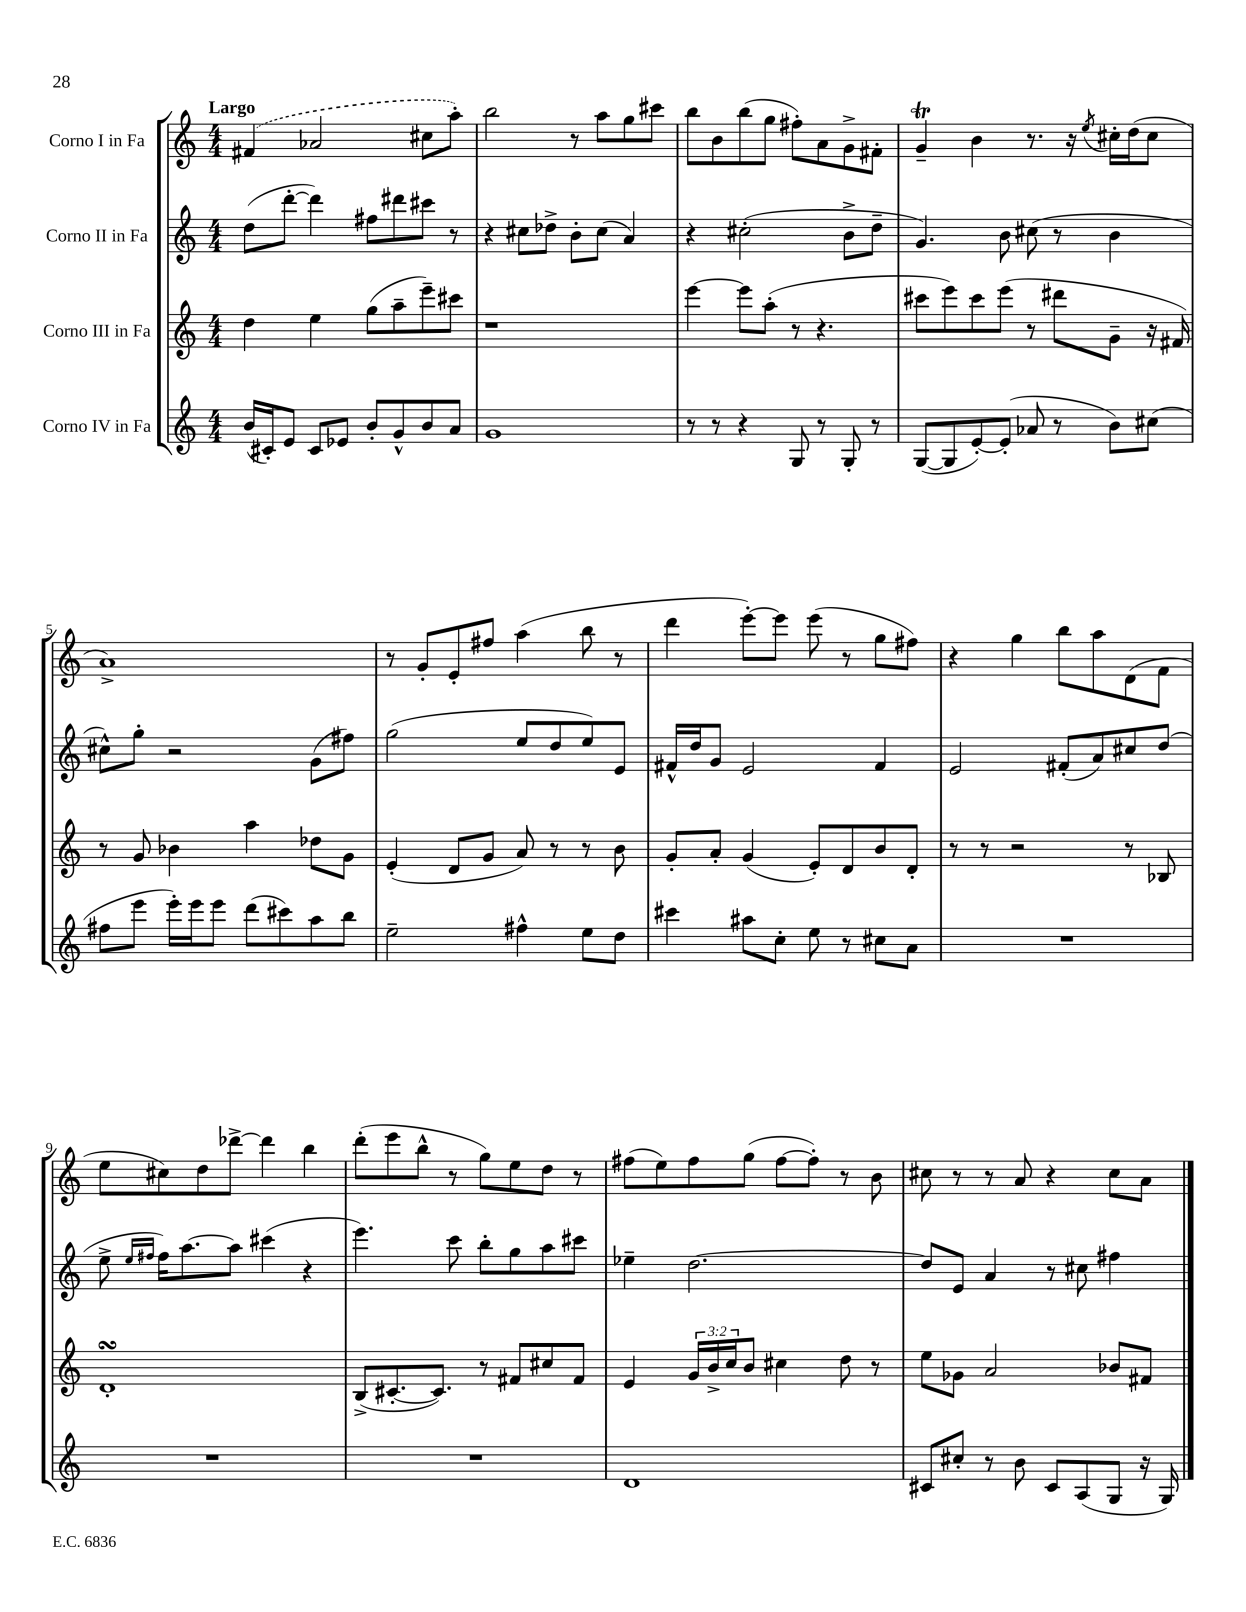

**kern	**kern	**kern	**kern
*part4	*part3	*part2	*part1
*staff4	*staff3	*staff2	*staff1
*I"Corno IV in Fa	*I"Corno III in Fa	*I"Corno II in Fa	*I"Corno I in Fa
*clefG2	*clefG2	*clefG2	*clefG2
*k[]	*k[]	*k[]	*k[]
*M4/4	*M4/4	*M4/4	*M4/4
=1	=1	=1	=1
!	!	!	!LO:TX:a:B:t=Largo
(16b/LL	4dd\	(8dd\L	(4f#X/
16c#X'/J)	.	.	.
8e/J	.	[8ddd'\J	.
8c#/L	4ee\	4ddd\])	2a-X/
8e-X/J	.	.	.
8b'/L	(8gg\L	8ff#X\L	.
8g^^/	8aa~\	8ddd#X\	.
8b/	8eee~\)	8ccc#X\J	8cc#X\L
8a/J	8ccc#X\J	8r	8aa'\J)
=2	=2	=2	=2
1g	1r	4r	2bb\
.	.	8cc#X\L	.
.	.	8dd-X^\J	.
.	.	8b'\L	8r
.	.	(8cc#\J	8aa\L
.	.	4a/)	8gg\
.	.	.	8ccc#X\J
=3	=3	=3	=3
8r	[4eee\	4r	8bb\L
8r	.	.	8b\
4r	8eee\L]	(2cc#X'\	(8bb\
.	(8aa'\J	.	8gg\J
8G/	8r	.	8ff#X'\L)
8r	4.r	.	8a\
8G'/	.	8b^\L	8g^\
8r	.	8dd~\J	8f#X'\J
=4	=4	=4	=4
([8G/L	8ccc#X\L	4.g/)	4gT~/
8G/]	8eee\)	.	.
[8e'/)	8ccc#\	.	4b\
(8e'/J]	(8eee\J	8b\	.
8a-X/	8r	(8cc#X\	8.r
8r	8ddd#X\L	8r	.
.	.	.	16r
.	.	.	8qee/
8b\L)	8g~\J	4b\	16cc#X'\LL
.	.	.	(16dd\J
(8cc#X\J	16r	.	8cc#\J
.	16f#X/)	.	.
!!LO:LB:g=z
=5	=5	=5	=5
8ff#X\L	8r	8cc#X^^\L)	1a^)
8eee\J	8g/	8gg'\J	.
16eee'\LL)	4b-X\	2r	.
16eee\J	.	.	.
8eee\J	.	.	.
(8ddd\L	4aa\	.	.
8ccc#X\)	.	.	.
8aa\	8dd-X\L	(8g\L	.
8bb\J	8g\J	8ff#X\J)	.
=6	=6	=6	=6
2ee~\	(4e'/	(2gg\	8r
.	.	.	8g'/L
.	8d/L	.	8e'/
.	8g/J	.	8ff#X/J
4ff#X^^\	8a/)	8ee/L	(4aa\
.	8r	8dd/	.
8ee\L	8r	8ee/)	8bb\
8dd\J	8b\	8e/J	8r
=7	=7	=7	=7
4ccc#X\	8g'/L	16f#X^^/LL	4ddd\
.	.	16dd/J	.
.	8a'/J	8g/J	.
8aa#X\L	(4g/	2e/	[8eee'\L)
8cc'\J	.	.	8eee\J]
8ee\	8e'/L)	.	(8eee\
8r	8d/	.	8r
8cc#X\L	8b/	4f#/	8gg\L
8a\J	8d'/J	.	8ff#X\J)
=8	=8	=8	=8
1r	8r	2e/	4r
.	8r	.	.
.	2r	.	4gg\
.	.	(8f#X'/L	8bb\L
.	.	8a/)	8aa\
.	8r	8cc#X/	(8d\
.	8B-X/	(8dd/J	8f\J
!!LO:LB:g=z
=9	=9	=9	=9
1r	1dsSSS'	8ee^\	8ee\L
.	.	16qqee/LL	.
.	.	16qqff#X/JJ	.
.	.	16ff#\KL)	8cc#X\)
.	.	[8.aa\	.
.	.	.	8dd\
.	.	8aa\J]	[8ddd-X^\J
.	.	(4ccc#X\	4ddd-\]
.	.	4r	4bb\
=10	=10	=10	=10
1r	(8B^/L	4.eee\)	(8ddd'\L
.	[8.c#X'/	.	8eee\
.	.	.	8bb^^\J
.	8.c#/J])	.	.
.	.	8ccc\	8r
.	8r	8bb'\L	8gg\L)
.	8f#X/L	8gg\	8ee\
.	8cc#X/	8aa\	8dd\J
.	8f#/J	8ccc#X\J	8r
=11	=11	=11	=11
1d	4e/	4ee-X~\	(8ff#X\L
.	.	.	8ee\)
.	24g/LL	[2.dd\	8ff#\
.	24b^/	.	.
.	24cc/J	.	.
.	8b/J	.	(8gg\J
.	4cc#X\	.	[8ff#\L
.	.	.	8ff#'\J])
.	8dd\	.	8r
.	8r	.	8b\
=12	=12	=12	=12
8c#X/L	8ee\L	8dd/L]	8cc#X\
8cc#X'/J	8g-X\J	8e/J	8r
8r	2a/	4a/	8r
8b\	.	.	8a/
8c#/L	.	8r	4r
(8A/	.	8cc#X\	.
8G/J	8b-X/L	4ff#X\	8cc#\L
16r	8f#X/J	.	8a\J
16G/)	.	.	.
==	==	==	==
*-	*-	*-	*-
